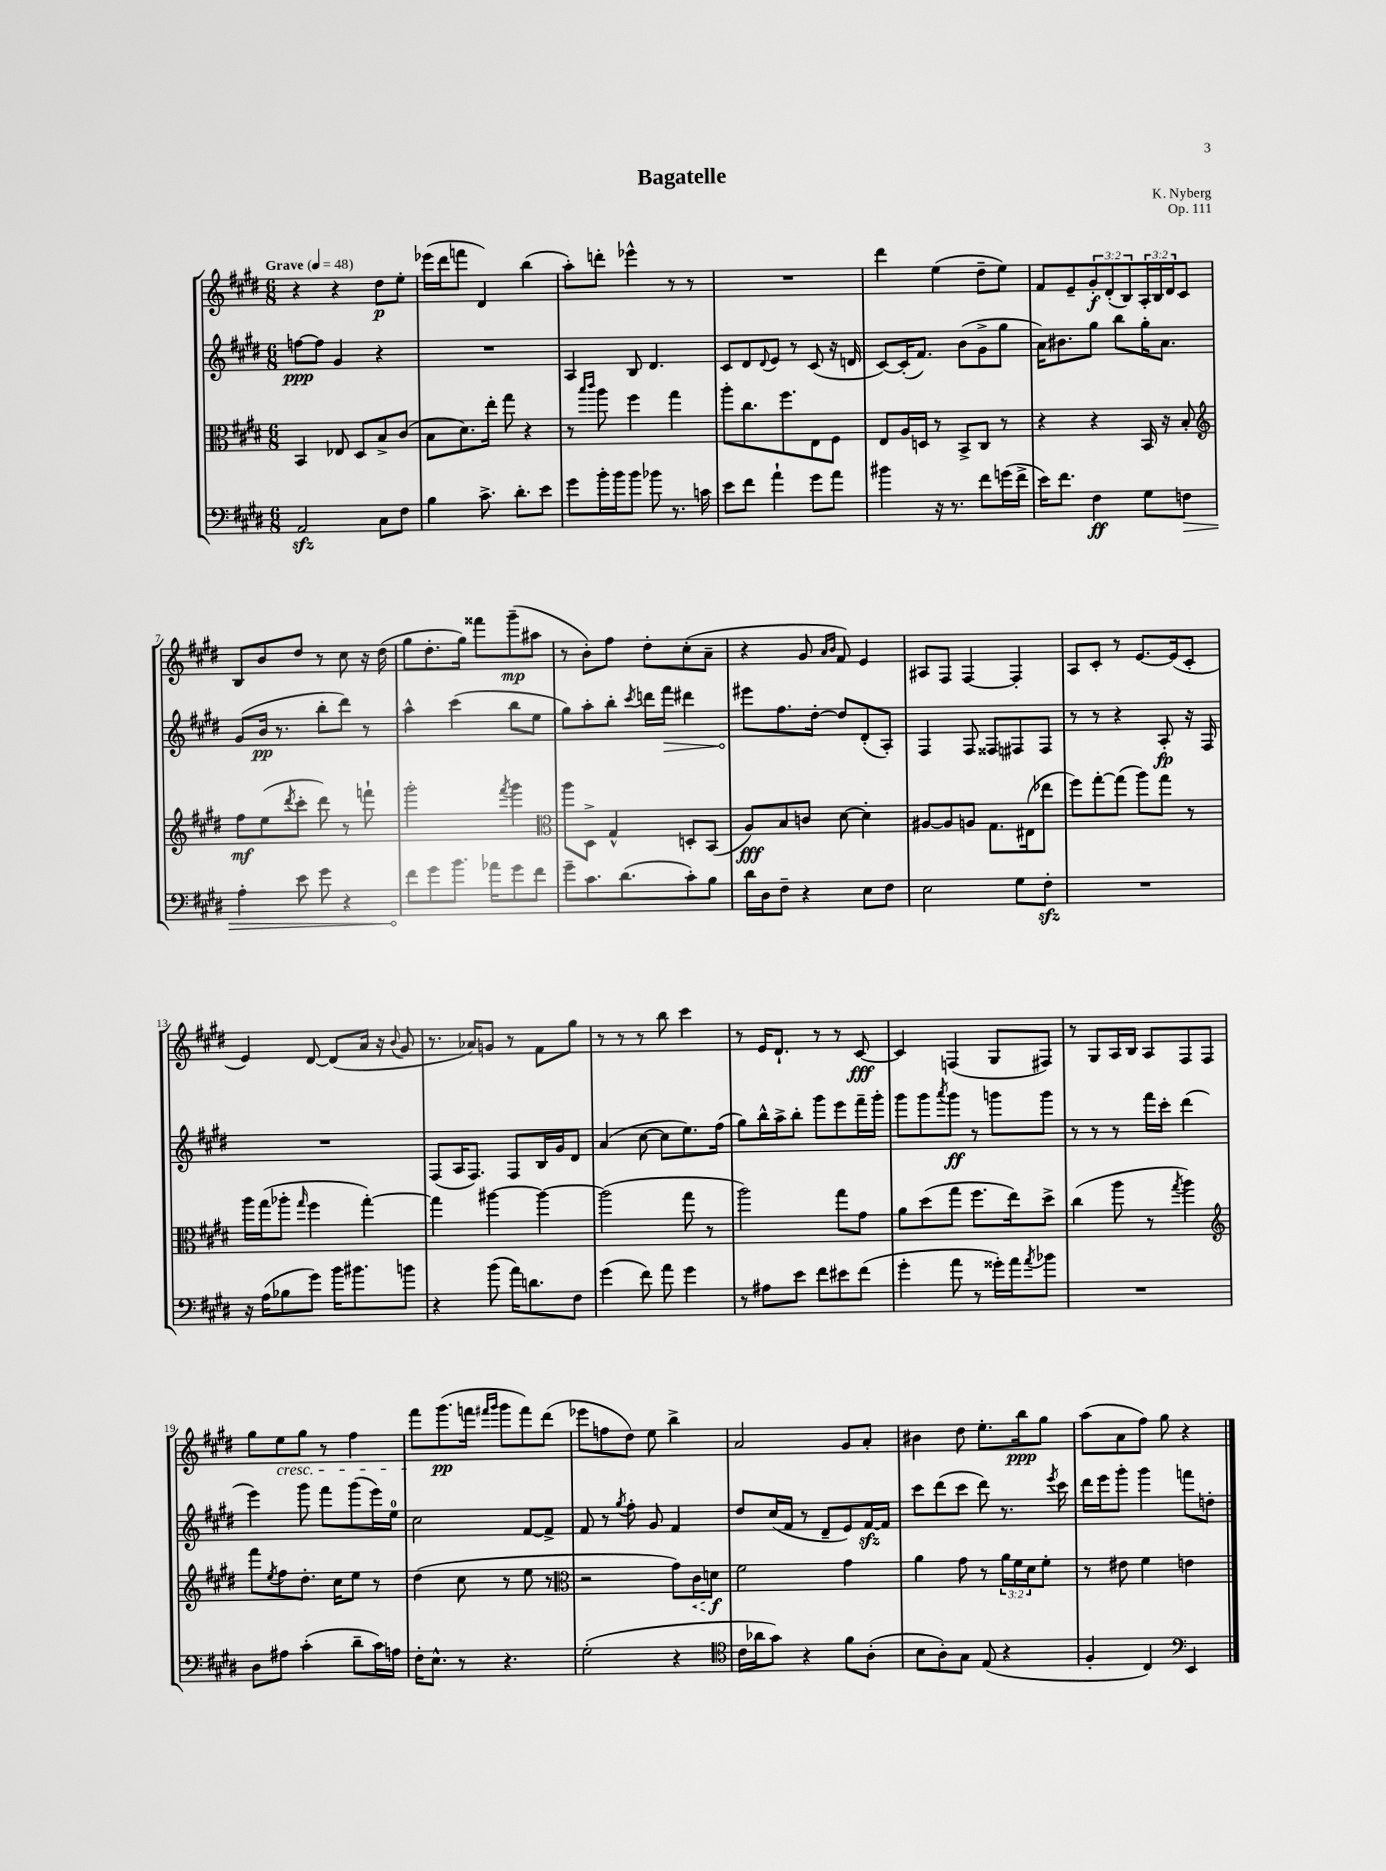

**kern	**kern	**kern	**kern
*staff4	*staff3	*staff2	*staff1
*clefF4	*clefC3	*clefG2	*clefG2
*k[f#c#g#d#]	*k[f#c#g#d#]	*k[f#c#g#d#]	*k[f#c#g#d#]
*M6/8	*M6/8	*M6/8	*M6/8
*MM48	*MM48	*MM48	*MM48
2AA	4BB	[8ff	4r
.	.	8ff]	.
.	8E-	4g#	4r
.	8D#	.	.
8C#	8B^	4r	8dd#
8F#	(8c#	.	8ee'
=	=	=	=
4B	8B	2.r	(16eee-
.	.	.	16ddd#
.	8.d#)	.	8fff
8.c#^	.	.	4d#)
.	16ee'	.	.
.	8gg#	.	.
8.d#'	.	.	.
.	4r	.	(4bb
8e	.	.	.
=	=	=	=
8g#	8r	4A	8aa')
.	16qqbb	.	.
.	16qqccc#	.	.
16b'	8aa	.	8ddd'
16b	.	.	.
8b	4ff#	8B	4eee-^^
8b-	.	4.d#	.
8.r	4gg#	.	8r
.	.	.	8r
16c	.	.	.
=	=	=	=
8e	8aa'	8c#	2.r
8f#	8.cc#	8d#	.
.	.	8qqd#	.
4a`	.	8e	.
.	8.ff#	.	.
.	.	8r	.
8g#	8E	(8c#	.
8a	8F#	16r	.
.	.	16d	.
=	=	=	=
4b#	8E	[8c#)	4ddd#
.	16A	(16c#']	.
.	16D	8.f#)	.
16r	8r	.	(4ee
8.r	.	.	.
.	8BB^	(8b	.
8f#	8C#	8g#^	8dd#~
(16g	8r	8gg#	8ee)
16f#^	.	.	.
=	=	=	=
16e)	4r	16a)	8f#
8.f#	.	8.b#	.
.	.	.	8e~
4F#	4r	8gg#	12g#'
.	.	.	(12d#'
.	.	8bb	.
.	.	.	12B)
8G#	16BB	16gg#'	24A'
.	.	.	24B
.	16r	8.a	.
.	.	.	24d#
8F	8B'	.	8c#
=	=	=	=
*	*clefG2	*	*
4A'	8ff#	(8g#	8B
.	(8ee	16b	8b
.	.	8.r	.
.	8qddd#	.	.
8e	8ccc#'	.	8dd#
8g#	8ddd#)	8bb'	8r
4r	8r	8ddd#)	8cc#
.	8fff`	8r	16r
.	.	.	(16dd#
=	=	=	=
8f#	2ggg#'	4aa^^	8gg#
8g#	.	.	8.dd#'
8.b	.	(4ccc#	.
.	.	.	16gg#)
.	.	.	8fff##
16a-	.	.	.
.	8qfff#	.	.
8g#	4ggg#	8bb	(8ggg#~
8f#	.	8ee	8aa#
=	=	=	=
*	*clefC3	*	*
8g#~	8aa	8gg#)	8r
8.c#	8D#^	8aa'	8b')
.	4G#^^	8bb'	8ff#
(8.d#	.	.	.
.	.	8qccc#	.
.	.	16ddd	8dd#'
.	.	16fff#	.
8c#')	8D'	4ddd#	(8cc#'
8B	(8BB	.	8a~
=	=	=	=
16d#	8A)	8eee#	4r
16D#	.	.	.
8F#~	8B	8.ff#	.
4r	8c	.	8g#
.	.	[16dd#'	.
.	.	.	16qqa
.	.	.	16qqb
.	[8d#	8dd#]	8f#)
8E	4d#']	(8d#'	4e
8F#	.	8A')	.
=	=	=	=
2E	[8A#	4F#	8A#
.	8A#]	.	8F#
.	8A	8F#	[4F#
.	8.G#	8F##	.
8G#	.	8F#	4F#']
.	(16E#	.	.
8F#'	8ee-	8F#	.
=	=	=	=
2.r	8ff#)	8r	8A
.	[8gg#'	8r	8c#'
.	(8gg#]	4r	8r
.	8aa)	.	[8.e
.	8gg#	8A'	.
.	.	.	(16e]
.	8r	16r	8c#'
.	.	16F#	.
=	=	=	=
16r	16aa	2.r	4e)
(16A	(16gg#	.	.
8B-	8aa-'	.	.
.	16qqgg#	.	.
8g#)	4ff#	.	[8d#
16b	.	.	(8d#]
8.b#	.	.	.
.	[4gg#')	.	16a
.	.	.	16r
.	.	.	8qqb
8b	.	.	8g#
=	=	=	=
4r	4gg#]	(8F#	8.r
.	.	16A	.
.	.	8.F#)	16a-)
(8b	[4aa#	.	8g
16a)	.	8F#	8r
8.d	.	.	.
.	4aa#_	16B	8f#
.	.	16g#	.
8F#	.	8d#	8gg#
=	=	=	=
(4g#	(2aa#]	(4a	8r
.	.	.	8r
8f#)	.	[8cc#	8r
8a	.	8cc#]	8bb
4g#	8gg#	8.ee)	4ccc#
.	8r	.	.
.	.	(16ff#	.
=	=	=	=
8r	2aa)	8gg#)	8r
8A#	.	16bb^^	16e
.	.	16aa^	8.d#`
8e	.	8bb'	.
8f#	.	8ggg#	8r
8e#	8gg#	8eee	8r
(8f#	8g#	16fff#~	[8c#
.	.	16ggg#'	.
=	=	=	=
4g#'	8a	8ggg#	4c#]
.	(8dd#	8ggg#	.
.	.	8qaaa	.
8a	8gg#	8ggg#	(4F
8r	8.ff#	8r	.
16g##')	.	8ggg	8G#
16a	16ee)	.	.
8qa	.	.	.
8b-	8dd#^	8ggg	8F#)
=	=	=	=
2.r	(4cc#	8r	8r
.	.	8r	8G#
.	8aa	8r	16A
.	.	.	16B
.	8r	16fff#	8A
.	.	16ccc#'	.
.	8qgg#	.	.
.	4aa)	(4ddd#	8F#
.	.	.	8F#
=	=	=	=
*	*clefG2	*	*
8D#	8fff#	4eee)	8gg#
.	8qee	.	.
8A#	8ff#	.	8ee
(4c#'	8.dd#'	8ggg#	8gg#
.	.	8fff#	8r
.	16cc#	.	.
8d#~	8ee	(8ggg#	4ff#
16c#)	8r	16eee)	.
16A	.	16ee	.
=	=	=	=
16F#'	(4dd#	2cc#	8fff#
8.E^^	.	.	.
.	.	.	(8.ggg#
8r	8cc#	.	.
.	.	.	16fff
.	.	.	16qqfff#
.	.	.	16qqggg#
4.r	8r	.	8ggg#
.	8ee	[8f#	8fff#)
.	8r	8f#^]	(8ddd#
=	=	=	=
*	*clefC3	*	*
(2G#'	2r	8f#	8eee-
.	.	8r	8ff
.	.	8qgg#	.
.	.	8ff#'	8dd#)
.	.	8g#	8ee
4r	8g#)	4f#	4bb^
.	16c#	.	.
.	16d	.	.
=	=	=	=
*clefC4	*	*	*
16c#	2f#	8dd#	2a
16a-	.	.	.
8g#)	.	(16cc#	.
.	.	16f#	.
4r	.	8r	.
.	.	8d#~	.
8f#	4g#	8e)	8g#
(8A'	.	[16f#	8a'
.	.	16f#]	.
=	=	=	=
8B	4a	8ccc#	4b#
8A')	.	(8ddd#	.
8G#	8g#	8ccc#	8dd#
(8E	8r	8ddd#)	8.ee'
4r	24a	8.r	.
.	24f#	.	.
.	.	.	16bb
.	24d#	.	.
.	8f#'	.	8gg#
.	.	8qeee	.
.	.	16ccc#	.
=	=	=	=
4F#'	8r	16ddd#	(8aa
.	.	16eee	.
.	8e#	8ggg#'	8a
4C#)	4f#	4ggg#	8ff#)
.	.	.	8gg#
*clefF4	*	*	*
4EE	4e	8fff	4r
.	.	8dd'	.
==	==	==	==
*-	*-	*-	*-
